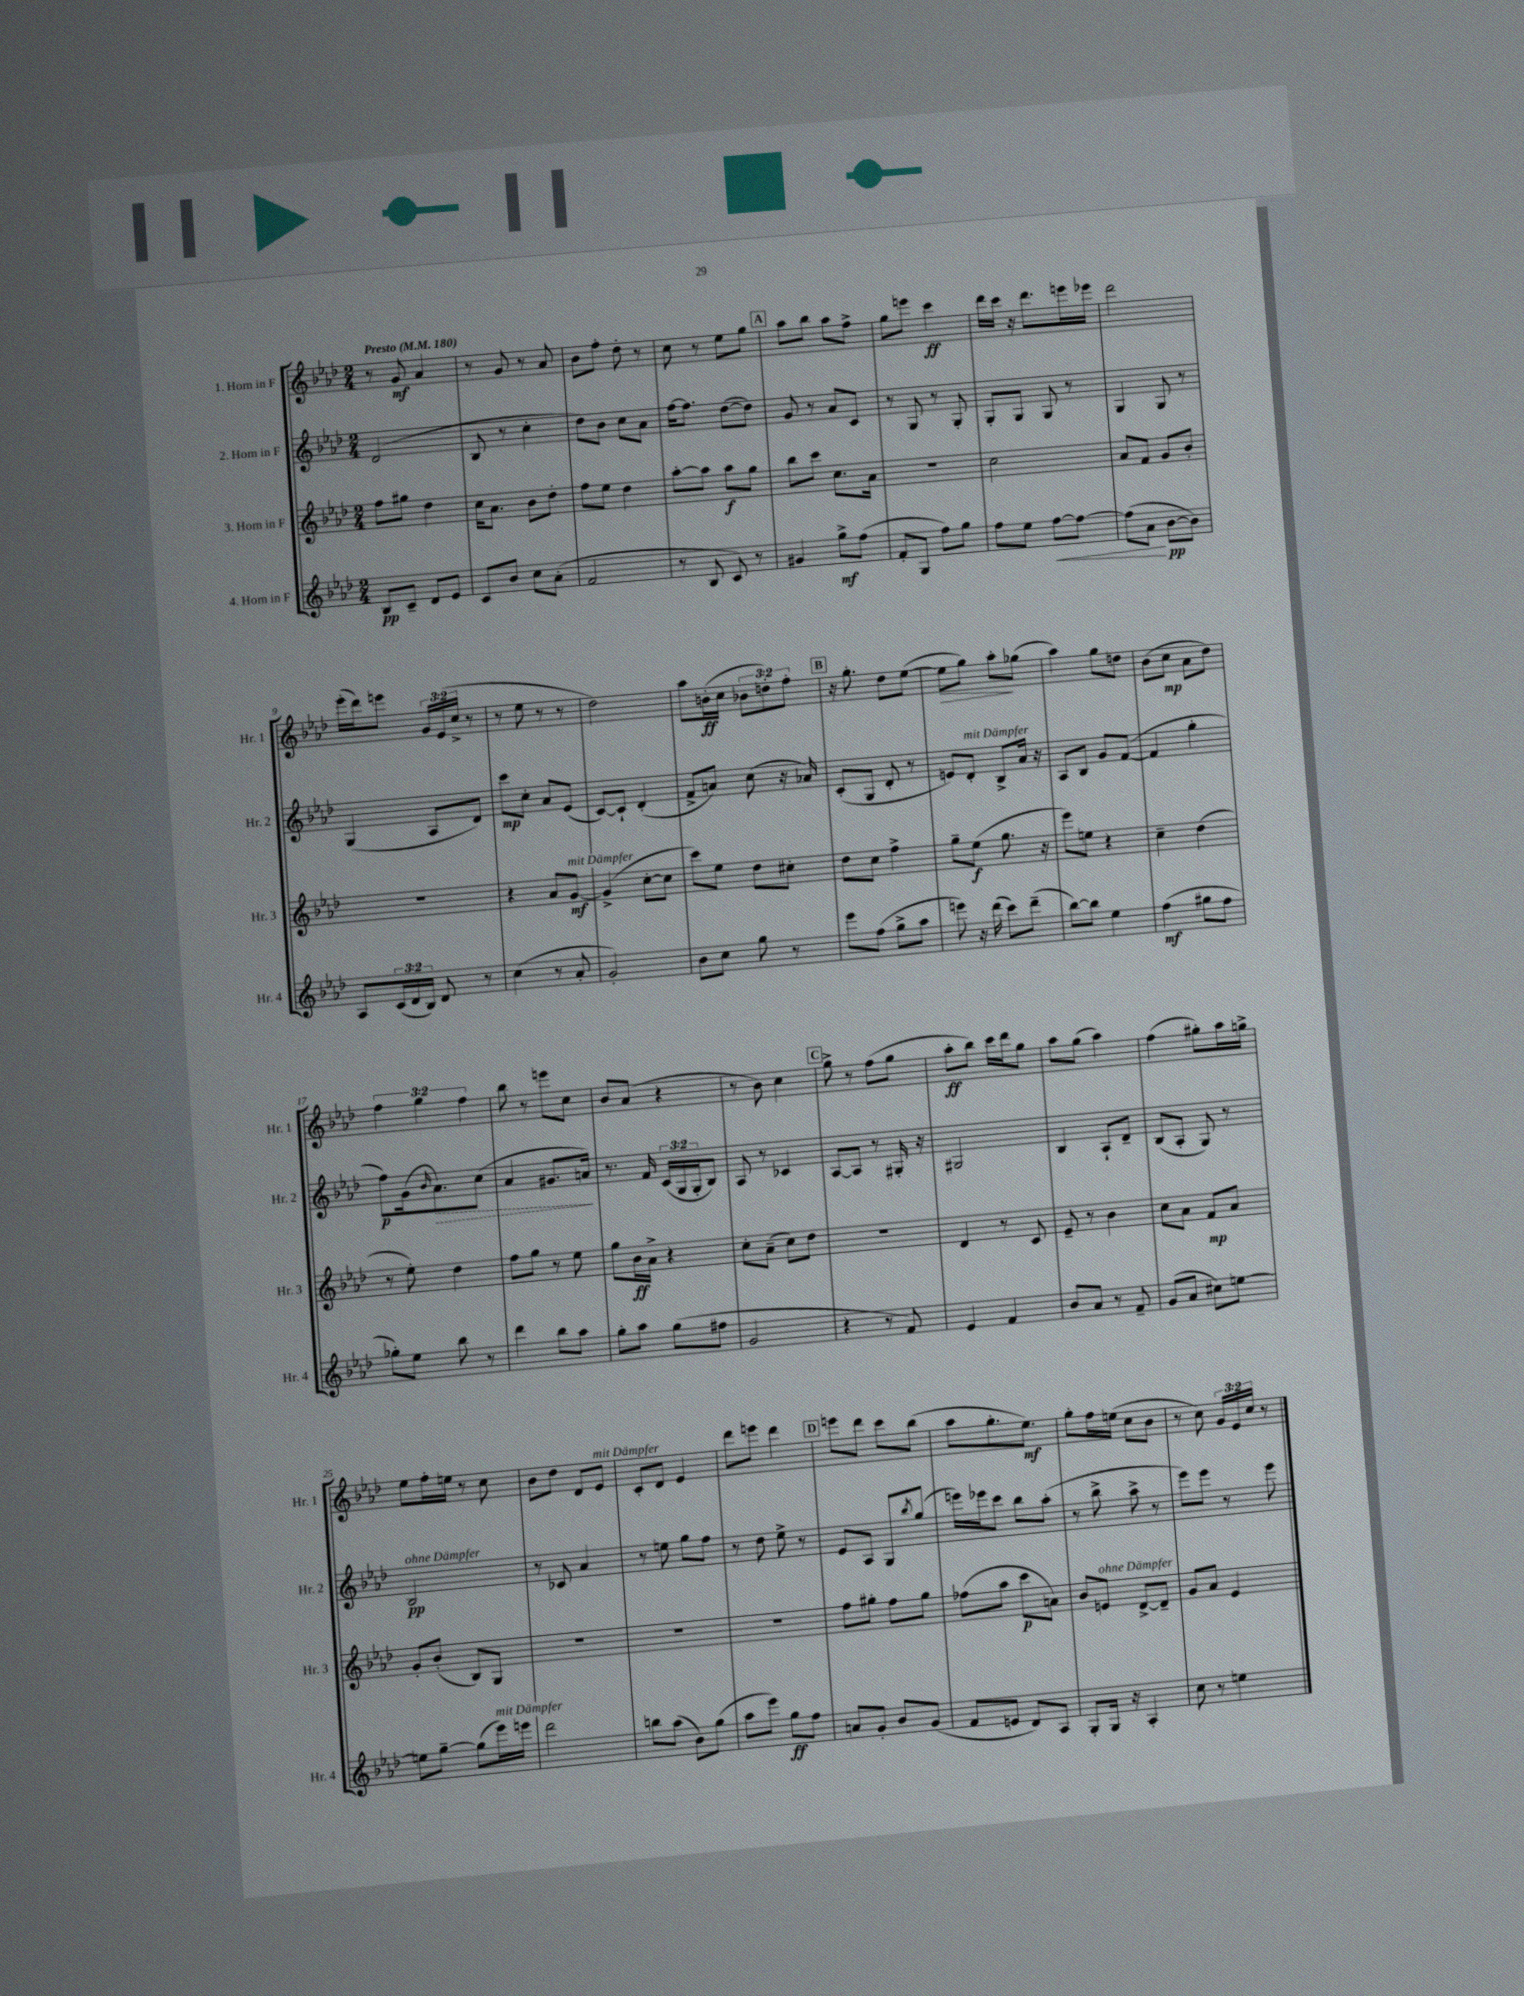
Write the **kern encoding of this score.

**kern	**kern	**kern	**kern
*staff4	*staff3	*staff2	*staff1
*clefG2	*clefG2	*clefG2	*clefG2
*k[b-e-a-d-]	*k[b-e-a-d-]	*k[b-e-a-d-]	*k[b-e-a-d-]
*M2/4	*M2/4	*M2/4	*M2/4
*MM180	*MM180	*MM180	*MM180
8B-	8ff	(2d-	8r
8c~	8gg#	.	8g
8d-	4dd-	.	4a-
8e-	.	.	.
=	=	=	=
8c	16cc	8B-	8r
.	8.a-	.	.
8b-	.	8r	8g
8cc	8b-	4cc'	8r
(8a-'	8dd-'	.	8a-
=	=	=	=
2f	8ff	8dd-)	8b-
.	8ee-	8b-	8ff'
.	4dd-	8cc	8dd-'
.	.	8a-	8r
=	=	=	=
8r	[8aa-'	[16ff	8cc
.	.	8.ff]	.
8B-	8aa-]	.	8r
8c)	8aa-	([8dd-	8ee-
8r	8gg	8dd-])	8gg
=	=	=	=
4g#	8bb-	8g	8aa-
.	8ccc	8r	8bb-
8gg^	8.cc	8a-	8aa-
(8ff	.	8c	8ff^
.	16a-	.	.
=	=	=	=
8f'	2r	8r	8gg
8G	.	8G	8eee
8ff)	.	8r	4ccc
8gg	.	8G'	.
=	=	=	=
8ff	2cc	8G'	16ddd-
.	.	.	16ccc
8ee-	.	8G	16r
.	.	.	8.ddd-
[8ff	.	8G	.
8ff_	.	8r	16eee
.	.	.	16eee-
=	=	=	=
(8ff]	8a-	4G	2ddd-
8a-	8f	.	.
[8b-	8g	8G	.
8b-])	8b-'	8r	.
=	=	=	=
8A-	2r	(4G	(16eee-'
.	.	.	16ddd-)
(24c	.	.	8eee
24d-	.	.	.
24B-)	.	.	.
8d-	.	8A-	24g
.	.	.	(24e-
.	.	.	24cc^
8r	.	8d-)	8r
=	=	=	=
(4cc	4r	8ccc	8r
.	.	8cc'	8ee-
8r	8a-	8a-	8r
8a-'	[8g	(8e-	8r
=	=	=	=
2g')	(4g^]	[8c)	2dd-)
.	.	8c`]	.
.	[8cc'	(4d-'	.
.	8cc]	.	.
=	=	=	=
8b-	8ccc)	8f^	8aa-
8cc	8ee-	8a)	(16b'
.	.	.	16cc
8gg	8dd-	(8cc	12b-
.	.	.	12dd')
8r	8cc#'	16r	.
.	.	.	12ff'
.	.	16a-)	.
=	=	=	=
8eee-	8dd-	(8c'	16r
.	.	.	8.gg'
(8ff	8cc	8G	.
8gg^	4ff^	8d-'	8dd-
8aa-	.	8r	([8ee-
=	=	=	=
8eee)	8gg~	8e)	8ee-]
16r	(8ee-	8d-'	8gg)
(16ddd-	.	.	.
8ccc)	8.gg	8B-^	8aa-'
(8ddd-~	.	16a-	(8gg-
.	16r	16r	.
=	=	=	=
[8bb-)	8eee-)	8A-	4aa-)
8bb-]	8ee	8B-	.
4ee-	4r	8g	8gg
.	.	([8f	8dd
=	=	=	=
(4ff	4cc~	4f]	(8b-
.	.	.	8cc
8gg#	(4dd-	4gg'	8a-
8ff	.	.	8dd-)
=	=	=	=
8gg-')	8r	8ff)	6ff
8ee-	8ee-')	(16g	.
.	.	.	6gg
.	.	16qqb-	.
.	.	8.a-)	.
8bb-	4dd-	.	.
.	.	.	6ff
8r	.	(8cc	.
=	=	=	=
4ddd-	8ff	4a-	8bb-
.	8gg	.	8r
8bb-	8r	8.g#	8eee
8aa-	8ee-	.	8cc
.	.	16a)	.
=	=	=	=
8gg'	8gg	8.r	8b-
8aa-	16b-	.	(8a-
.	16a-^	16f	.
(8gg	4r	(24c	4r
.	.	24G	.
.	.	24G'	.
8ff#	.	8B-)	.
=	=	=	=
2g	8cc'	8A-	8r
.	(8a-~	8r	8b-)
.	8cc)	4c-	4cc
.	8dd-	.	.
=	=	=	=
4r	2r	[8A-	8gg^
.	.	8A-]	8r
8r	.	8r	(8ff
8f)	.	16G#'	8gg
.	.	16r	.
=	=	=	=
4e-	4d-	2G#	8aa-'
.	.	.	8bb-)
4f	8r	.	16ccc
.	.	.	16ddd-
.	8c	.	8gg
=	=	=	=
8b-	8e-~	4B-	8aa-
8a-	8r	.	(8gg
8r	4b-	8A-`	4aa-)
8f~	.	8d-~	.
=	=	=	=
(8g	8cc	(8B-	(4ff
8a-	8a-	8A-'	.
8cc#)	8f	8G)	8gg#')
[8ee	8a-	8r	16aa-
.	.	.	16gg^
=	=	=	=
8ee]	8g'	2B-	8ee-
[8gg~	(8b-'	.	16ff'
.	.	.	16ee
(8gg]	8B-)	.	8r
16eee-)	8G	.	8cc
16eee	.	.	.
=	=	=	=
2ddd-	2r	8r	8b-
.	.	8c-	8dd-
.	.	4a-	8d-
.	.	.	8e-
=	=	=	=
8bb	2r	8r	8c'
(8aa-	.	8ee	8d-
8b-)	.	8gg	4e-
(8gg	.	8ff	.
=	=	=	=
8aa-	2r	8r	8ddd-
8eee-)	.	8dd-	8eee
8gg	.	8ee-^	4ddd-
8ff	.	8r	.
=	=	=	=
8a	8ff	8e-	8eee
8g'	8gg#'	8A-	8ddd-
8b-	8ff	8G	8ccc
.	.	8qbb-	.
(8g	8gg#	(8gg	(8bb-
=	=	=	=
8f	(8ff-	16eee)	8aa-
.	.	16eee-	.
8e	8aa-	8ccc	8.gg'
8d-)	8ccc	8bb-	.
.	.	.	8.ee-)
8A-	8a)	(8aa-'	.
=	=	=	=
8G'	8b-	8r	8gg'
16G	8e	8bb-^	16ff
16r	.	.	(16ee
4A-'	[8d-^	8aa-^	8cc
.	8d-~]	8r	8b-
=	=	=	=
8cc	8g	8eee-)	8r
8r	8a-	8eee-	8cc)
4ee	4e-	8r	24g
.	.	.	24e-
.	.	.	24cc
.	.	8eee-	8r
==	==	==	==
*-	*-	*-	*-
